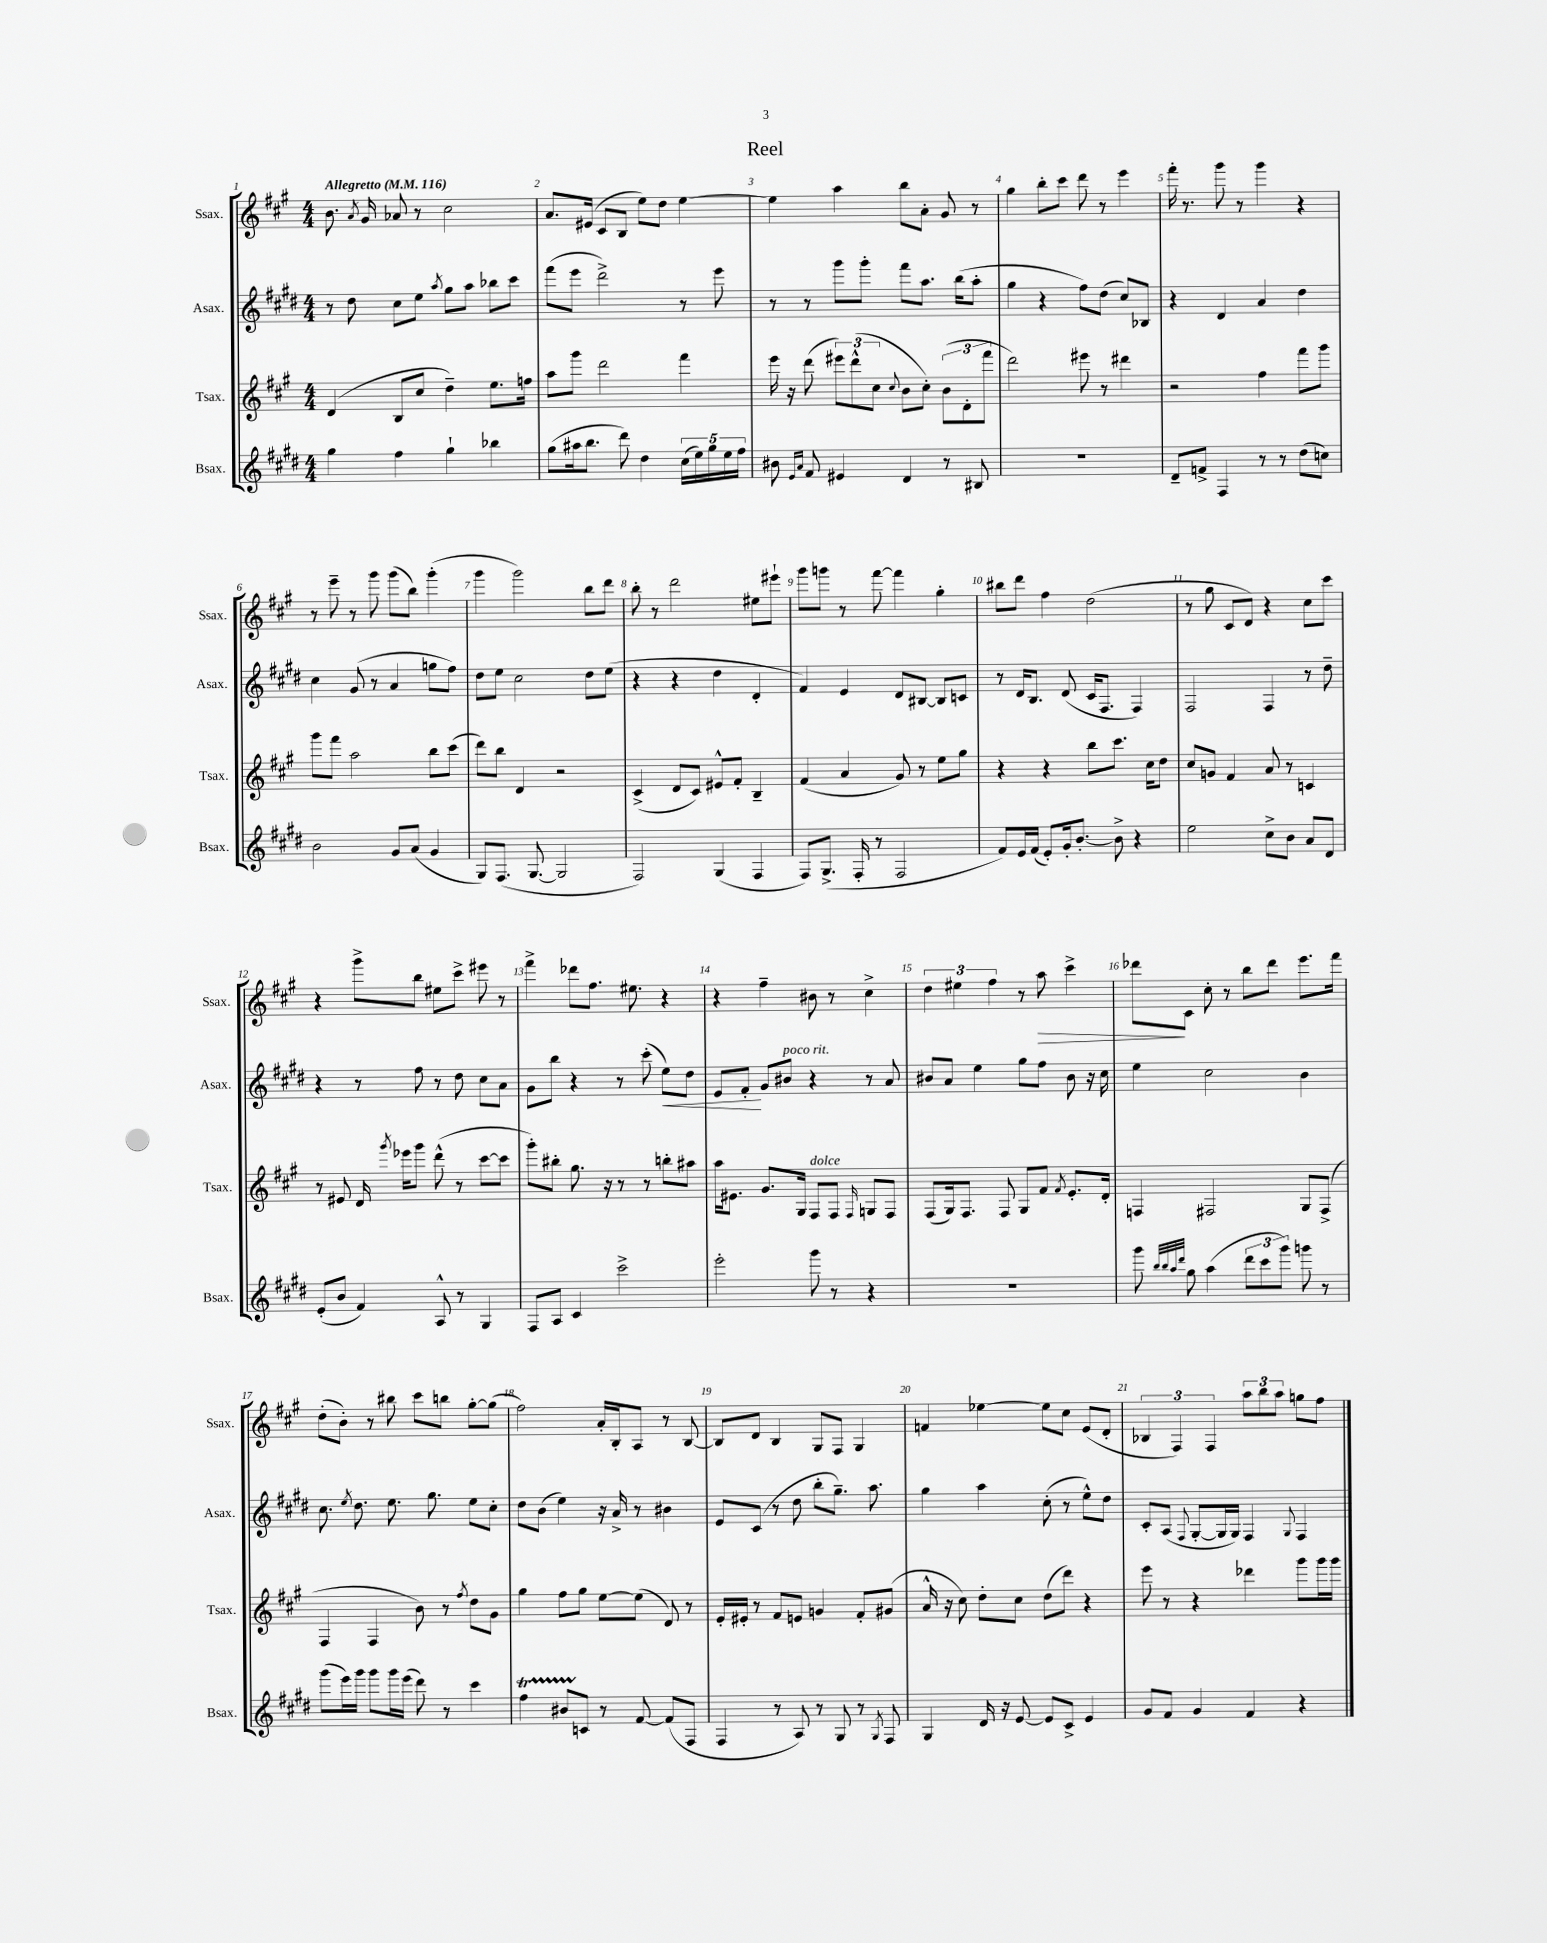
\header { title = "Reel" }
<<
\new StaffGroup <<
\new Staff = "s0" \with { instrumentName = "Ssax." shortInstrumentName = "Ssax." } {
    \clef treble \key a \major \numericTimeSignature \time 4/4 \tempo "Allegretto" 4 = 116
    \autoBeamOff b'8. \acciaccatura { a'8 } gis'16 aes'8 r8 cis''2 |
    a'8.[ eis'16]( cis'8[ b8] e''8[) d''8] e''4~ |
    e''4 a''4 b''8[ a'8]-. gis'8 r8 |
    gis''4 b''8[-. cis'''8] d'''8 r8 e'''4 |
    fis'''16-. r8. gis'''8 r8 gis'''4 r4 |
    r8 e'''8-- r8 gis'''8 gis'''8[( b''8]) gis'''4-.( |
    gis'''4 gis'''2) b''8[ d'''8] |
    b''8-. r8 d'''2 eis''8[ eis'''8]-! |
    gis'''8[ g'''8] r8 fis'''8~ fis'''4 gis''4-. |
    bis''8[ d'''8] fis''4 d''2( |
    r8 gis''8 cis'8[ d'8]) r4 cis''8[ cis'''8] |
    r4 gis'''8[-> b''8] eis''8[ cis'''8]-> eis'''8 r8 |
    fis'''4-> des'''8[ fis''8.] eis''8. r4 |
    r4 fis''4-- bis'8 r8 cis''4-> |
    \tuplet 3/2 { d''4 eis''4 fis''4 } r8 a''8\> cis'''4-> |
    des'''8[\! cis'8] cis''8-. r8 b''8[ des'''8] e'''8.[ fis'''16] |
    d''8[-.( b'8]-.) r8 bis''8 cis'''8[ b''8] gis''8[~-. gis''8]( |
    fis''2) a'16[-. b16-. a8] r8 b8~ |
    b8[ d'8] b4 gis8[ fis8] gis4 |
    f'4 ees''4~ ees''8[ cis''8] e'8[( d'8]-. |
    \tuplet 3/2 { bes4 fis4) fis4 } \tuplet 3/2 { a''8[ b''8 a''8] } g''8[ fis''8] \bar "|." |
}
\new Staff = "s1" \with { instrumentName = "Asax." shortInstrumentName = "Asax." } {
    \clef treble \key e \major \numericTimeSignature \time 4/4
    \autoBeamOff r8 dis''8 cis''8[ e''8] \acciaccatura { a''8 } gis''8[ a''8] bes''8[ cis'''8] |
    fis'''8[( e'''8] dis'''2->) r8 e'''8 |
    r8 r8 gis'''8[ gis'''8]-. fis'''8[ a''8.] b''16[( a''8]-. |
    gis''4 r4 fis''8[) dis''8]( cis''8[) bes8] |
    r4 dis'4 a'4 dis''4 |
    cis''4 gis'8( r8 a'4 g''8[ fis''8]) |
    dis''8[ e''8] cis''2 dis''8[ e''8]( |
    r4 r4 dis''4 dis'4-. |
    fis'4) e'4 dis'8[ bis8]~ bis8[ c'8] |
    r8 dis'16[ b8.] dis'8( cis'16[ fis8.] fis4) |
    fis2 fis4 r8 dis''8-- |
    r4 r8 fis''8 r8 dis''8 cis''8[ a'8] |
    gis'8[ b''8] r4 r8 cis'''8-.( e''8[\<) dis''8] |
    e'8[ fis'8]-.\! gis'8[ bis'8]^\markup { \italic "poco rit." } r4 r8 a'8 |
    bis'8[ a'8] e''4 gis''8[ fis''8] bis'8 r16 cis''16 |
    e''4 cis''2 b'4 |
    cis''8. \acciaccatura { e''8 } dis''8. e''8. gis''8. e''8[ cis''8]-. |
    dis''8[ b'8]( e''4) r16 a'16-> r8 bis'4 |
    e'8[ cis'8]( r8 dis''8 b''8[-. gis''8.]--) a''8. |
    gis''4 a''4 cis''8-.( r8 e''8[-^) dis''8] |
    cis'8[-. a8]( \appoggiatura { fis8 } gis8[~-. gis16 gis16]) fis4 \appoggiatura { gis8 } fis4 \bar "|." |
}
\new Staff = "s2" \with { instrumentName = "Tsax." shortInstrumentName = "Tsax." } {
    \clef treble \key a \major \numericTimeSignature \time 4/4
    \autoBeamOff d'4( b8[ cis''8] d''4--) e''8.[ f''16] |
    a''8[ gis'''8] d'''2 fis'''4 |
    e'''16 r16 d'''8( \tuplet 3/2 { eis'''8[) d'''8-^( cis''8] } \appoggiatura { cis''8 } b'8[ cis''8]-.) \tuplet 3/2 { b'8[( d'8-. fis'''8] } |
    d'''2) eis'''8 r8 dis'''4 |
    r2 fis''4 fis'''8[ gis'''8] |
    gis'''8[ fis'''8] a''2 b''8[ cis'''8]( |
    d'''8[) b''8] d'4 r2 |
    cis'4->( d'8[ cis'8]) eis'8[-^ fis'8]-. b4-- |
    fis'4( a'4 gis'8) r8 e''8[ gis''8] |
    r4 r4 b''8[ cis'''8.] cis''16[ d''8] |
    cis''8[ g'8] fis'4 a'8 r8 c'4 |
    r8 eis'8 d'16 \acciaccatura { gis'''8 } ees'''16[ gis'''8] d'''8-^( r8 cis'''8[~ cis'''8] |
    gis'''8[-.) bis''8]-. gis''8. r16 r8 r8 b''8[-. ais''8] |
    a''16[ eis'8.] gis'8.[ gis16] fis8[^\markup { \italic "dolce" } fis8] \grace { fis16 } g8[ fis8] |
    fis8[( gis16) fis8.] fis8 gis8[ fis'8] \acciaccatura { fis'8 } e'8.[-. d'16]-. |
    f4 fis2 gis8[ fis8]->( |
    fis4 fis4 b'8) r8 \acciaccatura { fis''8 } d''8[ gis'8] |
    gis''4 fis''8[ gis''8] e''8[~ e''8]( d'8) r8 |
    e'16[-. eis'16]-. r8 fis'8[ e'8] g'4 fis'8[-. gis'8]( |
    a'16-^ r16 cis''8) d''8[-. cis''8] d''8[( d'''8]) r4 |
    e'''8 r8 r4 des'''4 gis'''8[ gis'''16 gis'''16] \bar "|." |
}
\new Staff = "s3" \with { instrumentName = "Bsax." shortInstrumentName = "Bsax." } {
    \clef treble \key e \major \numericTimeSignature \time 4/4
    \autoBeamOff gis''4 fis''4 gis''4-! bes''4 |
    gis''8[( ais''16 b''8.] dis'''8) dis''4 \tuplet 5/4 { cis''16[( e''16) gis''16 e''16 fis''16] } |
    bis'8 \grace { e'16[ a'16] } fis'8 eis'4 dis'4 r8 bis8 |
    R1 |
    dis'8[-- f'8]-> fis4 r8 r8 dis''8[( c''8]) |
    b'2 gis'8[ a'8]( gis'4 |
    gis8[) fis8.]( gis8.~ gis2 |
    fis2) gis4( fis4 |
    fis8[) gis8.]->( fis16-. r8 fis2 |
    fis'8[) e'16 fis'16]( e'8[-.) gis'16-. b'8.]~-. b'8-> r4 |
    e''2 cis''8[-> b'8] a'8[ dis'8] |
    e'8[-.( b'8] fis'4) a8-^ r8 gis4 |
    fis8[ a8] cis'4 cis'''2-> |
    e'''2-. gis'''8 r8 r4 |
    R1 |
    gis'''8 \grace { b''32[ b''32 a''32 dis'''32] } gis''8 a''4( \tuplet 3/2 { dis'''8[ cis'''8 gis'''8]) } g'''8 r8 |
    gis'''8[( e'''16) gis'''16] gis'''8[ gis'''16 e'''16]( dis'''8) r8 cis'''4 |
    fis''4\startTrillSpan bis'8[ c'8]\stopTrillSpan r8 fis'8~ fis'8[( fis8] |
    fis4 r8 a8) r8 gis8 r8 \acciaccatura { gis8 } fis8 |
    gis4 dis'16 r16 e'8~ e'8[ cis'8]-> e'4 |
    gis'8[ fis'8] gis'4 fis'4 r4 \bar "|." |
}
>>
>>
\layout { \context { \Score \override BarNumber.break-visibility = ##(#f #t #t) barNumberVisibility = #all-bar-numbers-visible } }
